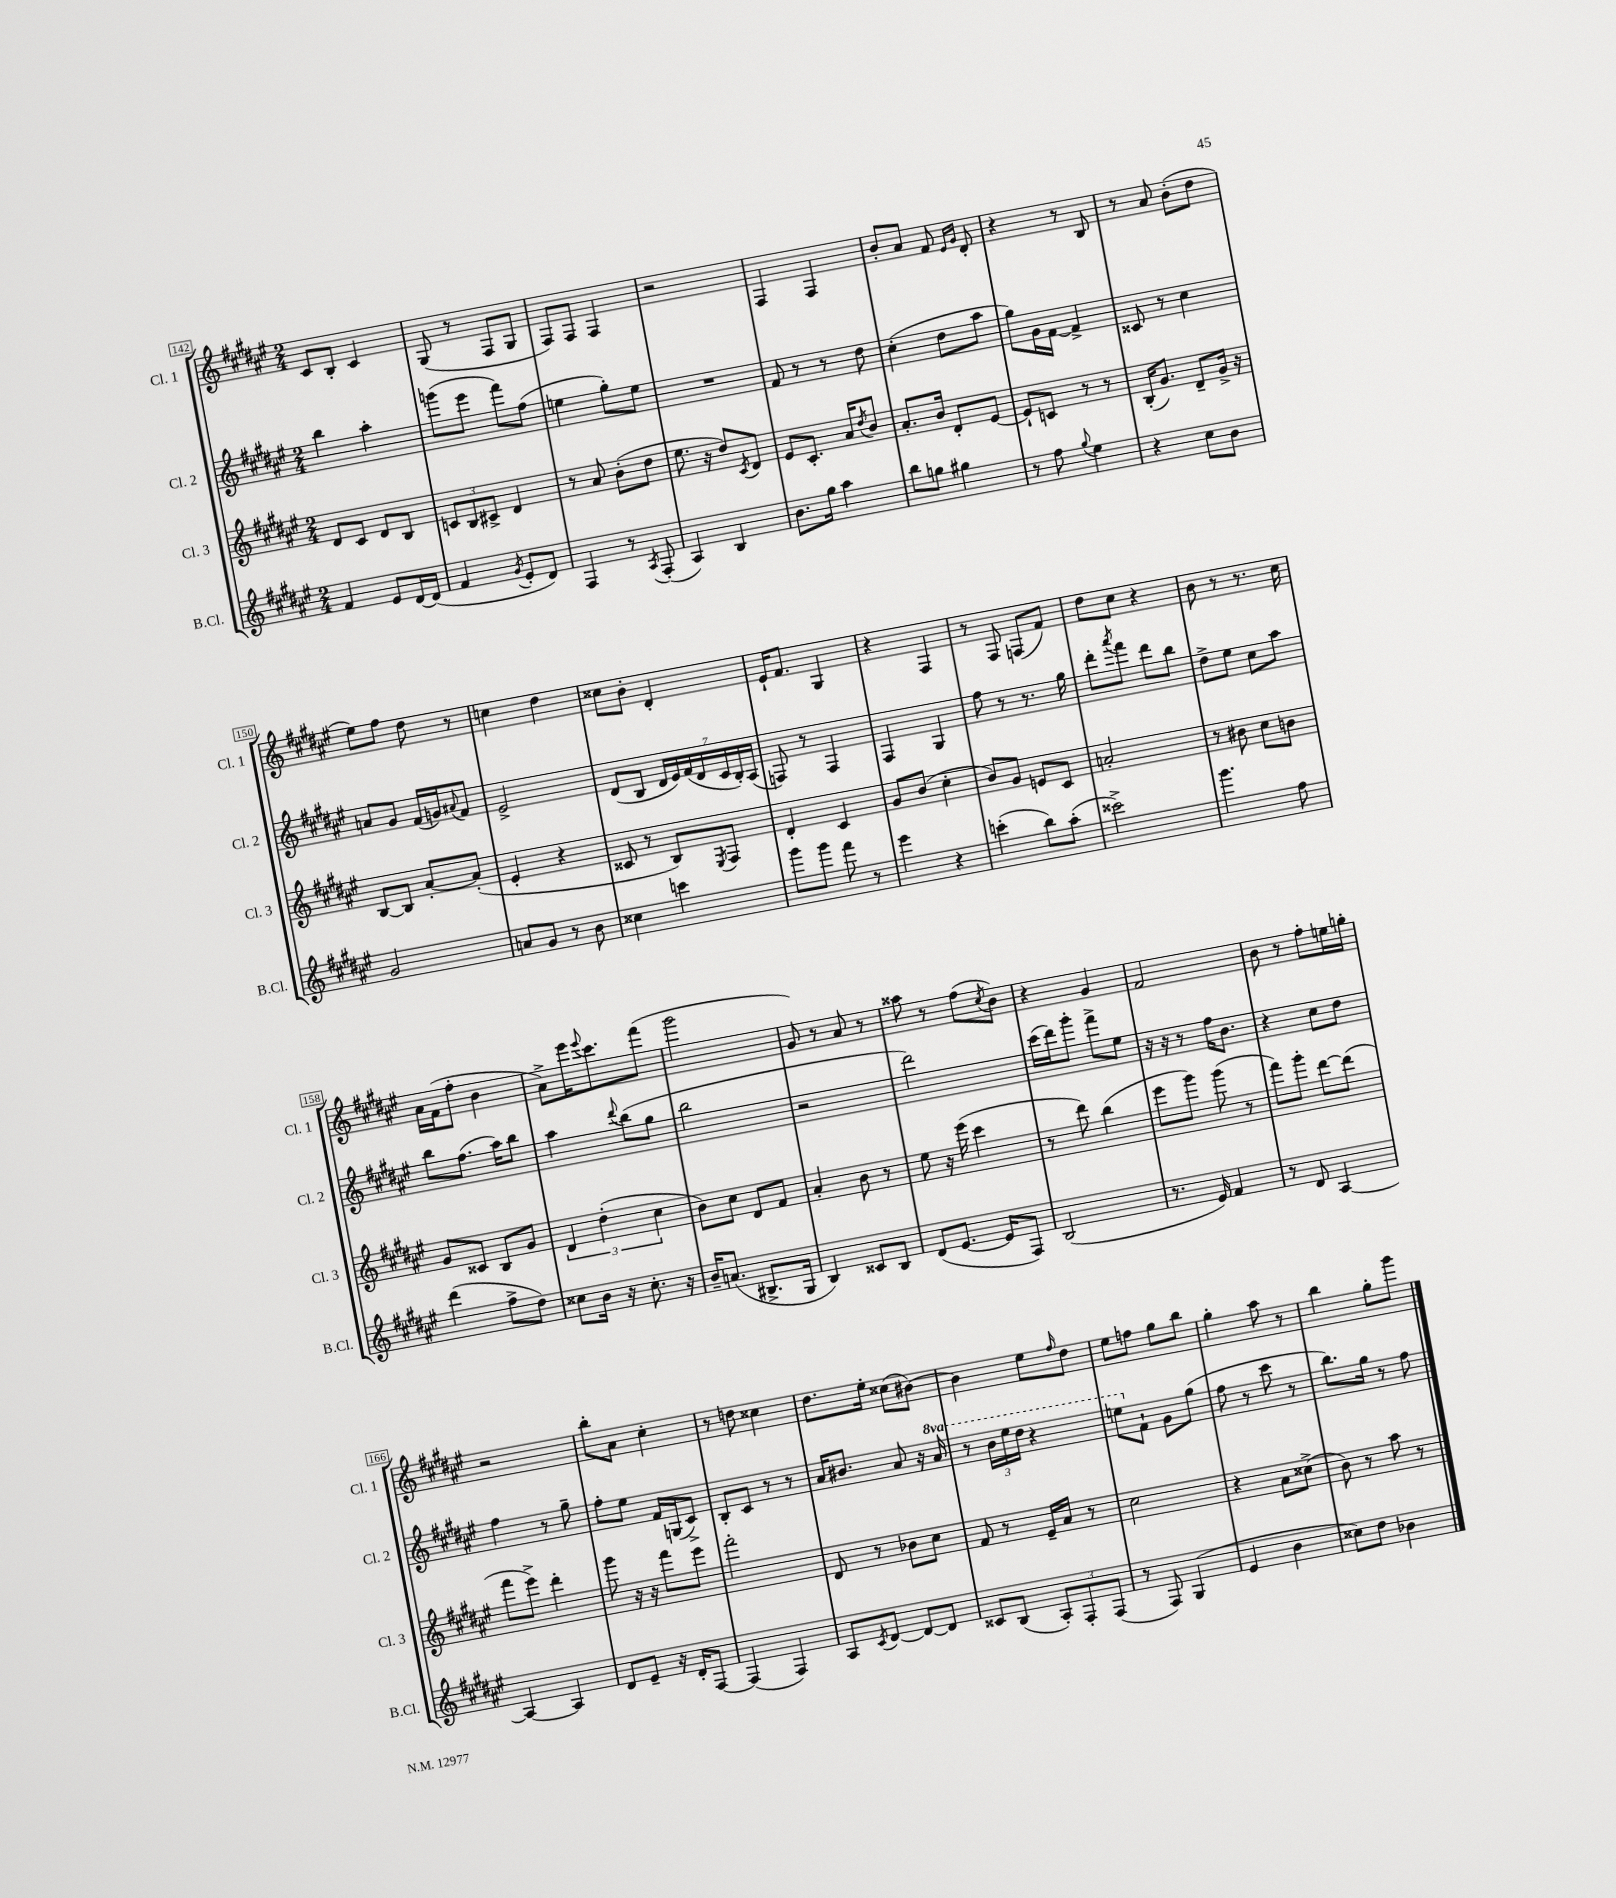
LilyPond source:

<<
\new StaffGroup <<
\new Staff = "s0" \with { instrumentName = "Cl. 1" shortInstrumentName = "Cl. 1" } {
    \clef treble \key fis \major \numericTimeSignature \time 2/4
    cis'8 b8-. cis'4 |
    gis8( r8 fis8 gis8 |
    fis8) fis8 fis4 |
    r2 |
    fis4 fis4 |
    b'8-. ais'8 fis'8 \grace { eis'16 gis'16 } dis'8-. |
    r4 r8 b8 |
    r8 ais'8 b'8-.( dis''8 |
    eis''8) fis''8 dis''8 r8 |
    c''4 dis''4 |
    cisis''8 b'8-. dis'4-. |
    eis'16-! fis'8. gis4 |
    r4 fis4 |
    r8 fis8 f8( fis'8) |
    dis''8 cis''8 r4 |
    b'8 r8 r8. cis''16 |
    ais'16 fis'16( fis''8-. b'4 |
    ais'8->) eis'''16 \appoggiatura { eis'''8 } cis'''8. fis'''8( |
    gis'''2 |
    gis'8) r8 ais'8 r8 |
    aisis''8 r8 fis''8( \acciaccatura { cis''8 } b'8) |
    r4 gis'4 |
    fis'2 |
    b'8 r8 fis''8-. e''16 g''16-. |
    r2 |
    b''8-. ais'8 cis''4-. |
    r8 d''8 cisis''4 |
    dis''8. eis''16-. cisis''8( bis'8~) |
    bis'4 eis''8 \grace { fis''16 } dis''8 |
    eis''8 f''8 gis''8 b''8 |
    gis''4-. ais''8 r8 |
    b''4 gis''8-. gis'''8 \bar "|." |
}
\new Staff = "s1" \with { instrumentName = "Cl. 2" shortInstrumentName = "Cl. 2" } {
    \clef treble \key fis \major \numericTimeSignature \time 2/4 \set Staff.ottavationMarkups = #ottavation-simple-ordinals
    b''4 ais''4-. |
    g'''8( eis'''8 fis'''8) fis''8( |
    e''4 gis''8-.) e''8 |
    R2 |
    fis'8 r8 r8 dis''8 |
    cis''4-.( dis''8 ais''8 |
    gis''8) gis'16 fis'16~ fis'4-> |
    cisis'8 r8 cis''4 |
    a'8 gis'8 fis'16( g'16) \appoggiatura { ais'8 } fis'8 |
    eis'2-> |
    dis'8( b8 \tuplet 7/4 { dis'16 eis'16) fis'16( dis'16 cis'16 b16-.) ais16( } |
    f8) r8 f4 |
    fis4 gis4 |
    fis''8 r8 r8. gis''16 |
    dis'''8-. \acciaccatura { ais'''8 } fis'''8 dis'''8 b''8 |
    dis''8-> eis''8 cis''8 ais''8 |
    b''8 fis''8.( ais''16) b''8 |
    ais''4 \appoggiatura { dis'''8 } b''8( gis''8 |
    b''2 |
    r2 |
    dis'''2) |
    cis'''16( dis'''16) gis'''8-. fis'''8-> eis''8 |
    r16 r16 r8 fis''16 b'8. |
    r4 cis''8 dis''8 |
    fis''4 r8 gis''8-- |
    fis''8-. eis''8 fis'16 g16( cis'8->) |
    b8-. cis'8 r8 r8 |
    ais'16 bis'8. ais'8 r16 \ottava #1 ais''16 |
    r8 \tuplet 3/2 { b''16 eis'''16 dis'''16 } r4 |
    e'''8 \ottava #0 fis'8-! gis'8 gis''8( |
    fis''8 r8 cis'''8 r8 |
    b''8.) gis''16 r8 fis''8 \bar "|." |
}
\new Staff = "s2" \with { instrumentName = "Cl. 3" shortInstrumentName = "Cl. 3" } {
    \clef treble \key fis \major \numericTimeSignature \time 2/4
    dis'8 cis'8 dis'8 b8 |
    \tuplet 3/2 { c'8 b8 cis'8-> } dis'4 |
    r8 ais'8 b'8-.( dis''8 |
    eis''8. r16 dis''8) \acciaccatura { cis'8 } dis'8 |
    eis'8 cis'8.-. ais'16 \acciaccatura { dis''8 } b'8 |
    ais'8.-. b'16 dis'8-. eis'8~ |
    eis'8-! c'8 r8 r8 |
    b16-.( gis'8.) dis'8-- gis'16-> r16 |
    b8~ b8 ais'8~-. ais'8-.( |
    eis'4-. r4 |
    cisis'8 r8 b8) \acciaccatura { eis8 } fis8 |
    dis'4-. cis'4 |
    gis'8 b'8( cis''4-. |
    b'8) gis'8 e'8 cis'8 |
    a'2-. |
    r8 bis'8 cis''8 b'8 |
    gis'8 cisis'8 b8 gis'8 |
    \tuplet 3/2 { dis'4 dis''4-.( cis''4 } |
    b'8) cis''8 dis'8 fis'8 |
    ais'4-. b'8 r8 |
    eis''8 r16 eis'''16( cis'''4 |
    r8 dis'''8) b''4( |
    eis'''8 gis'''8) gis'''8( r8 |
    fis'''8) gis'''8-. dis'''8~ dis'''8( |
    fis'''8 eis'''8->) dis'''4-. |
    gis'''8 r16 r16 fis'''8 eis'''8 |
    fis'''2-. |
    dis'8 r8 bes'8 cis''8 |
    fis'8 r8 eis'16-- ais'16 r8 |
    cis''2 |
    r4 ais'8 cisis''8->( |
    b'8) r8 ais''8 r8 \bar "|." |
}
\new Staff = "s3" \with { instrumentName = "B.Cl." shortInstrumentName = "B.Cl." } {
    \clef treble \key fis \major \numericTimeSignature \time 2/4
    fis'4 eis'8 dis'16~ dis'16( |
    fis'4 \acciaccatura { gis'8 } eis'8-. dis'8) |
    fis4 r8 \acciaccatura { ais8 } fis8-.( |
    ais4) b4 |
    b'8. gis''16 ais''4 |
    b''8 g''8 gis''4 |
    r8 fis''8 \appoggiatura { gis''8 } eis''4 |
    r4 cis''8 b'8 |
    gis'2 |
    a'8 gis'8 r8 b'8 |
    cisis''4 c'''4 |
    gis'''8 gis'''8 fis'''8 r8 |
    eis'''4 r4 |
    c'''4-.( b''8) ais''8-.( |
    cisis'''2->) |
    gis'''4. fis''8 |
    dis'''4( fis''8-> dis''8) |
    cisis''8 b'16 r16 cisis''8.-. r16 |
    b'16-- a'8.( bis8.-> gis16 |
    b4) cisis'8 b8 |
    dis'8( eis'8.~ eis'16 fis8) |
    b2( |
    r8. eis'16) fis'4 |
    r8 dis'8 ais4~ |
    ais4~ ais4 |
    dis'8 eis'8-- r16 dis'16-. fis8~ |
    fis4( fis4) |
    ais8 \acciaccatura { cis'8 } dis'8~ dis'8~ dis'8 |
    cisis'8 b8( \tuplet 3/2 { ais8-.) fis8-. fis8( } |
    r8 fis8) gis4( |
    eis'4 b'4 |
    cisis''8) dis''8 bes'4 \bar "|." |
}
>>
>>
\layout { \context { \Score currentBarNumber = #142 \override BarNumber.stencil = #(make-stencil-boxer 0.1 0.3 ly:text-interface::print) } }
